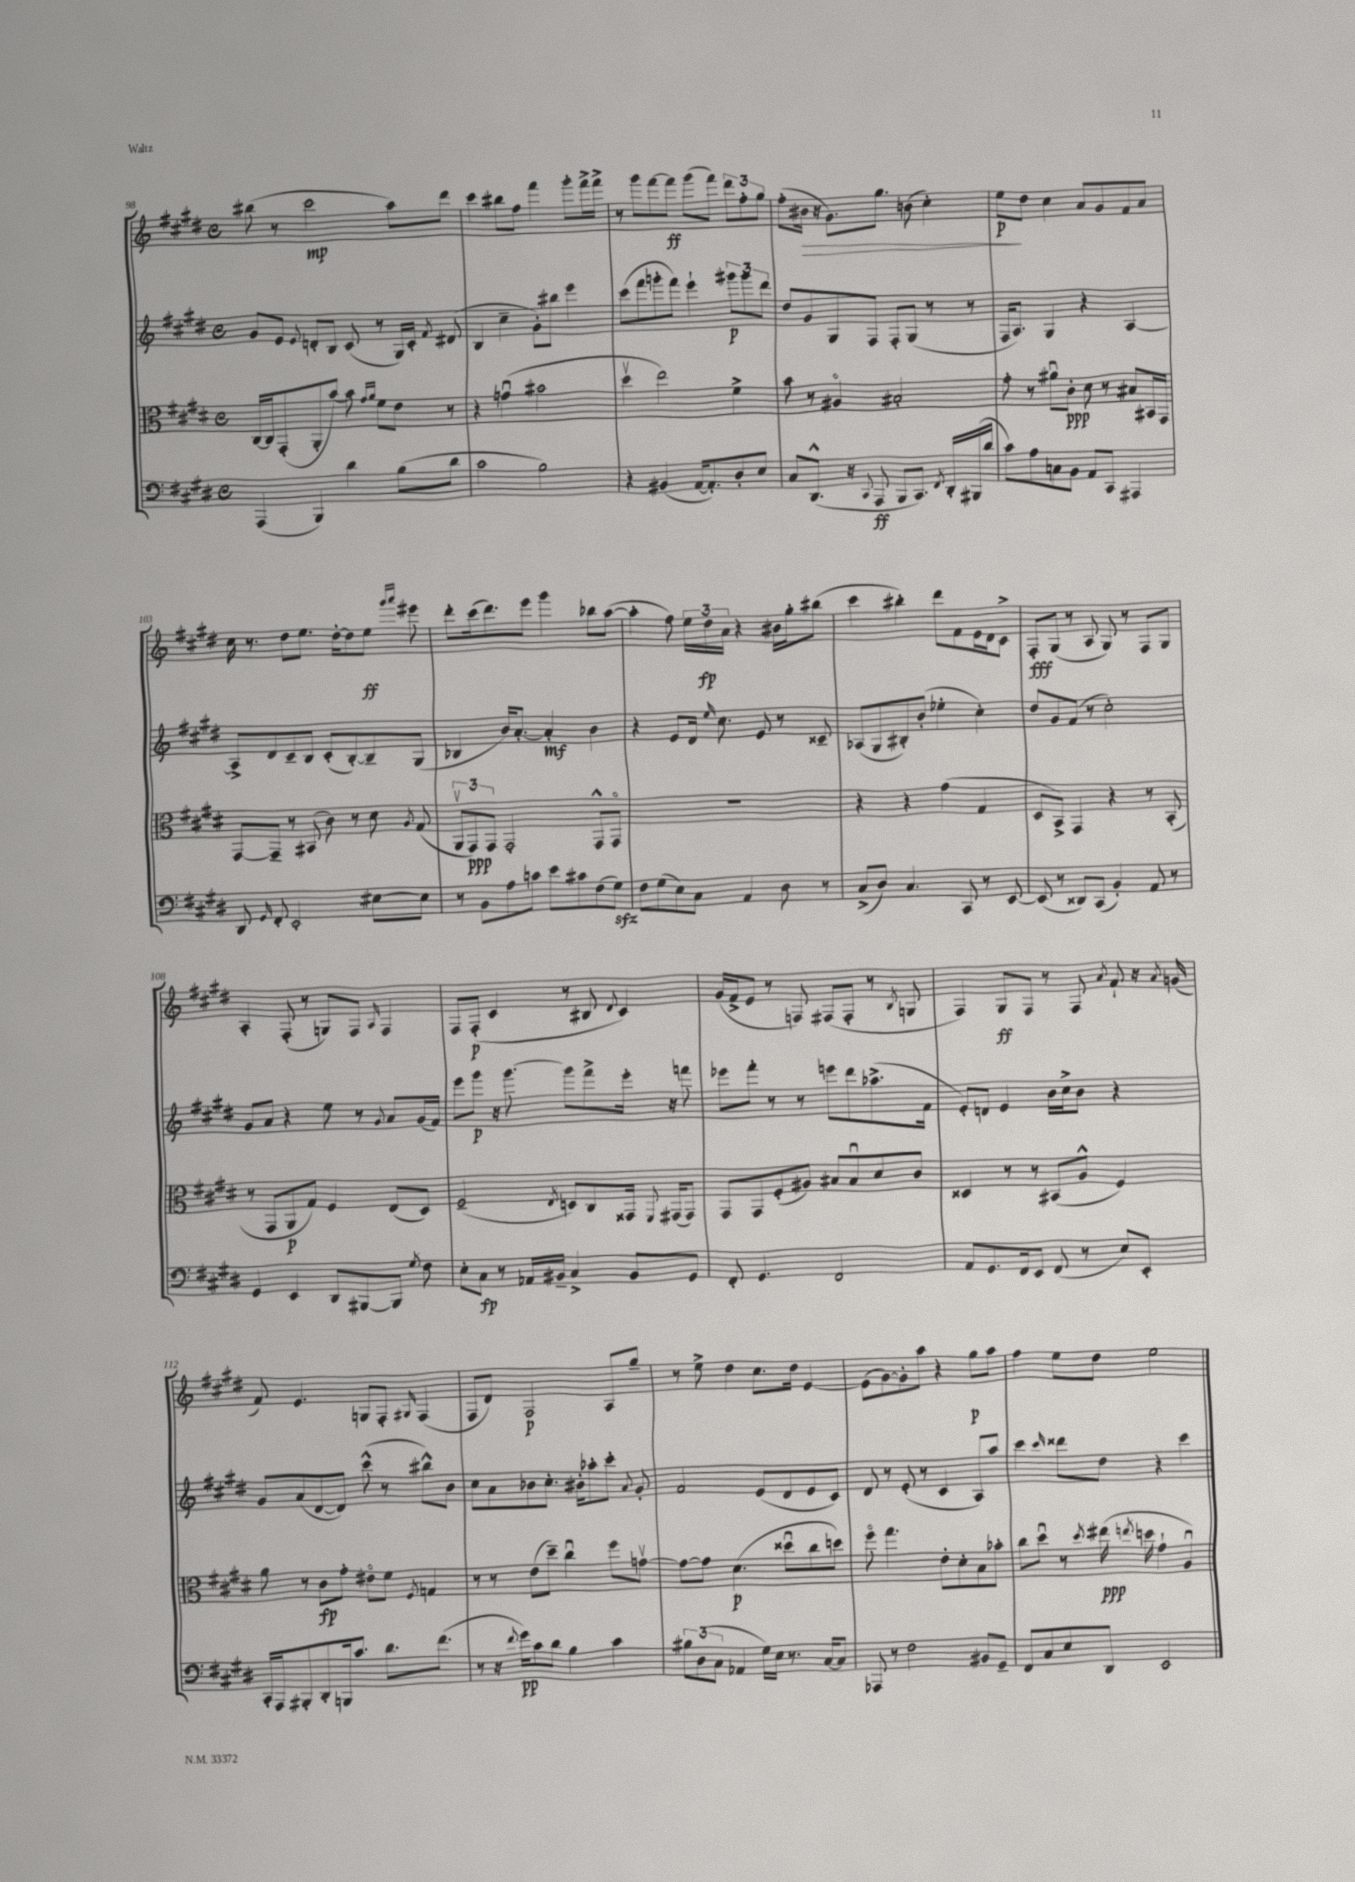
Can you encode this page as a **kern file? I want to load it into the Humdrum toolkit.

**kern	**kern	**kern	**kern
*staff4	*staff3	*staff2	*staff1
*clefF4	*clefC3	*clefG2	*clefG2
*k[f#c#g#d#]	*k[f#c#g#d#]	*k[f#c#g#d#]	*k[f#c#g#d#]
*M4/4	*M4/4	*M4/4	*M4/4
*met(c)	*met(c)	*met(c)	*met(c)
(4AAA	[16C#	8g#	(8bb#
.	16C#]	.	.
.	(8GG#'	8e	8r
.	.	8qqe	.
4BBB)	8AA'	8d'	2ccc#
.	[8b)	8B	.
4d#	8b]	(8c#	.
.	16qqg#	.	.
.	16qqa	.	.
.	8f#	8r	.
(8B	8e	16G#)	8aa)
.	.	16c#'	.
.	.	8qf#	.
8d#	8r	(8d#	8ddd#
=	=	=	=
2c#	4r	4B	4ccc#
.	(4gu	4cc#~	8bb#
.	.	.	8ff#
2B)	2b#	8g#')	4fff#
.	.	8bb#	.
.	.	4eee	8ggg#'
.	.	.	16fff#^
.	.	.	16fff#^
=	=	=	=
4r	4dd#v	(8ccc#	8r
.	.	8fff#	8ggg#
(4BB#	2ee)	8ggg'	[8fff#
.	.	8fff#)	8fff#]
[16AA	.	4eee`	(8ggg#
8.AA'])	.	.	.
.	.	.	8fff#)
8D#'	4f#^	12ggg#	12ddd#
.	.	12ggg#	12ff#'
8E	.	.	.
.	.	12ddd#	12gg#
=	=	=	=
8C#	8b	8dd#	(8ff#'
(8.DD#^^	8r	8g#	16b#
.	.	.	16r
.	4A#o	8G#	8.g#)
16r	.	.	.
8qqCC#	.	.	.
8AAA	.	8F#	.
.	.	.	8.gg#
8BBB	2B#'	8F#'	.
8.CC#)	.	(8G#	(8b
.	.	8r	4cc#')
8qFF#	.	.	.
16DD#'	.	.	.
(16BBB#	.	8r	.
16d#	.	.	.
=	=	=	=
8c#)	8g#'	16F#	8ee
.	.	8.A)	.
8A	8r	.	8dd#
8C	8a#u	4G#	4cc#
8BB	8c#'	.	.
8AA	8d#	4r	8a
8CC#	8r	.	8g#
4AAA#	8B#	[4A	8f#
.	16BB#	.	8a
.	16GG#	.	.
=	=	=	=
8DD#	[8GG#	8A^]	16cc#
.	.	.	8.r
16qqGG#	.	.	.
8FF#'	8GG#~]	8d#	.
2EE'	8r	8c#~	8dd#
.	(8BB#	8B	8.ee
.	8c#)	(8c#'	.
.	.	.	[16dd#'
.	8r	[8B')	8dd#]
[8E#	8d#	8B~]	8ee
.	.	.	16qqggg#
.	8qA	.	16qqaaa
8E#]	(8G#	(8G#	8eee#
=	=	=	=
8r	12AAv	4B-	8ddd#'
.	12GG#)	.	.
8BB	.	.	(16ccc#
.	12GG#	.	.
.	.	.	8.ddd#)
8A	2GG#'	16b)	.
.	.	[8.a'	.
8c	.	.	8eee
8e	.	4a']	4ggg#
8c#	.	.	.
(8F#	8GG#^^	4b	8bb-
8G#)	8GG#o	.	([8aa
=	=	=	=
8F#	1r	4r	4aa']
(8G#	.	.	.
8E)	.	8e	8ff#)
8C#	.	16d#	24ee
.	.	.	24dd#
.	.	16qqee	.
.	.	8.cc#	.
.	.	.	24a
4AA	.	.	4r
.	.	8e	.
8D#	.	8r	16b#
.	.	.	16gg#'
8r	.	8c##~	(8bb#
=	=	=	=
(8C#^	4r	(8A-	4ccc#
8D#)	.	8G#	.
4.C#	4r	8B#')	4bb#')
.	.	(8b'	.
.	(4g#	4ee-'	8ddd#
8CC#	.	.	8f#
8r	4G#	4cc#')	16e
.	.	.	16d#
[8EE	.	.	8c#^
=	=	=	=
(8EE]	8D#	8dd#	8F#'
8r	8BB^)	8g#	(8G#
8DD##)	4GG#	(8f#	8r
(8CC#	.	8r	8A
4BB')	4r	2cc#')	8G#)
.	.	.	8r
8AA	8r	.	8F#
8r	(8BB'	.	8G#
=	=	=	=
4GG#	8r	8g#	4A'
.	8GG#	8a	.
4EE	8AA	4r	(8F#'
.	8G#)	.	8r
8DD#	4F#	8ee	8G)
[8BBB#	.	8r	8F#
.	.	8qqg#	16qqA
8BBB#]	(8E	8a	4F#
8qG#	.	.	.
8F#	8D#)	(16g#	.
.	.	16f#)	.
=	=	=	=
8E'	(2F#~	8eee	8F#
8C#	.	8ggg#	(8F#'
8r	.	16r	4c#
.	.	[8.ggg#	.
16AA-	.	.	.
16BB#~	.	.	.
.	8qE	.	.
4C#^	8D)	8ggg#]	8r
.	8C#	8fff#^	8B#
.	.	.	8qqd#
8BB#	16GG##	16eee'	4c#)
.	8qqFF#	.	.
.	(16GG#	16r	.
8GG#	8GG#)	8fff	.
=	=	=	=
8FF#'	8GG#	8eee-	(16g#
.	.	.	16f#^
4.GG#	8GG#	8fff#'	8e
.	(8F#'	8r	8r
.	8A#)	8r	8F)
2FF#	8B#	8eee	(8F#
.	8B#u	8ddd#	8F#'
.	8d#	(8.aa-^	8r
.	.	.	8qB
.	8c#	.	8G
.	.	16f#	.
=	=	=	=
8AA	4D##	8e')	4F#)
8.GG#	.	8d	.
.	8r	4e	8G#
16FF#	.	.	.
8EE	8r	.	8F#
(8FF#	(8BB#	16b	8r
.	.	16cc#^	.
8r	8A^^	8b	8F#
.	.	.	8qa
8E)	4F#)	4r	8f#`
8EE'	.	.	16r
.	.	.	8qa
.	.	.	(16g
=	=	=	=
16CC#'	8a	8g#	8f#)
16AAA	.	.	.
8BBB#'	8r	(8a	4.e
8DD#'	8c#	[8d#	.
16BBB	8g#'	8d#])	.
8.c#	.	.	.
.	8e#o	(8ccc#^^	8G
8.d#	8f#	8r	8F#'
.	8qF#	.	16qqG#
.	4G	8bb#^^)	(4F#
(8.f#	.	.	.
.	.	8b	.
=	=	=	=
8r	8r	8cc#	8F#
16r	8r	8a	8d#)
8qqf#	.	.	.
16g#)	.	.	.
8c#	(8e	8b-	2F#
8d#	8dd#~)	8.cc#'	.
4B	4cc#u	.	.
.	.	16b#'	.
.	.	8aa-'	.
4c#	8ff#	8ccc#'	8A
.	.	8qqa	.
.	[8gv	8g#'	8gg#~
=	=	=	=
12B#	8g_	2f#	8r
(12D#	.	.	.
.	8g]	.	8ee^
12C#	.	.	.
4AA-	(4.d#	.	4dd#
16G#)	.	(8e	8.cc#
16E	.	.	.
8.r	8dd##u	8d#	.
.	.	.	16dd#
.	8cc#	8e	[4e
[16C#	.	.	.
8C#]	8dd)	8c#)	.
=	=	=	=
8AAA-	8ff#o	8d#	(8e]
8r	4.gg#	8r	[8g#)
2F#	.	(8e'	8g#']
.	.	8r	8aa
.	8e'	4c#	4r
.	8d#'	.	.
8BB#	8B	8A)	8gg#
8GG#~	8b-'	8aa	8aa
=	=	=	=
8FF#	8cc#	4ccc#	4ff#
8C#	8dd#u	.	.
.	.	16qqccc#	.
8E	8r	8ddd##	8ee
.	8qdd#	.	.
8DD#	(16ee#	8dd#	8dd#
.	8qee	.	.
.	16dd	.	.
2EE	4g#`	4r	2ee
.	4Au)	4ccc#	.
==	==	==	==
*-	*-	*-	*-
